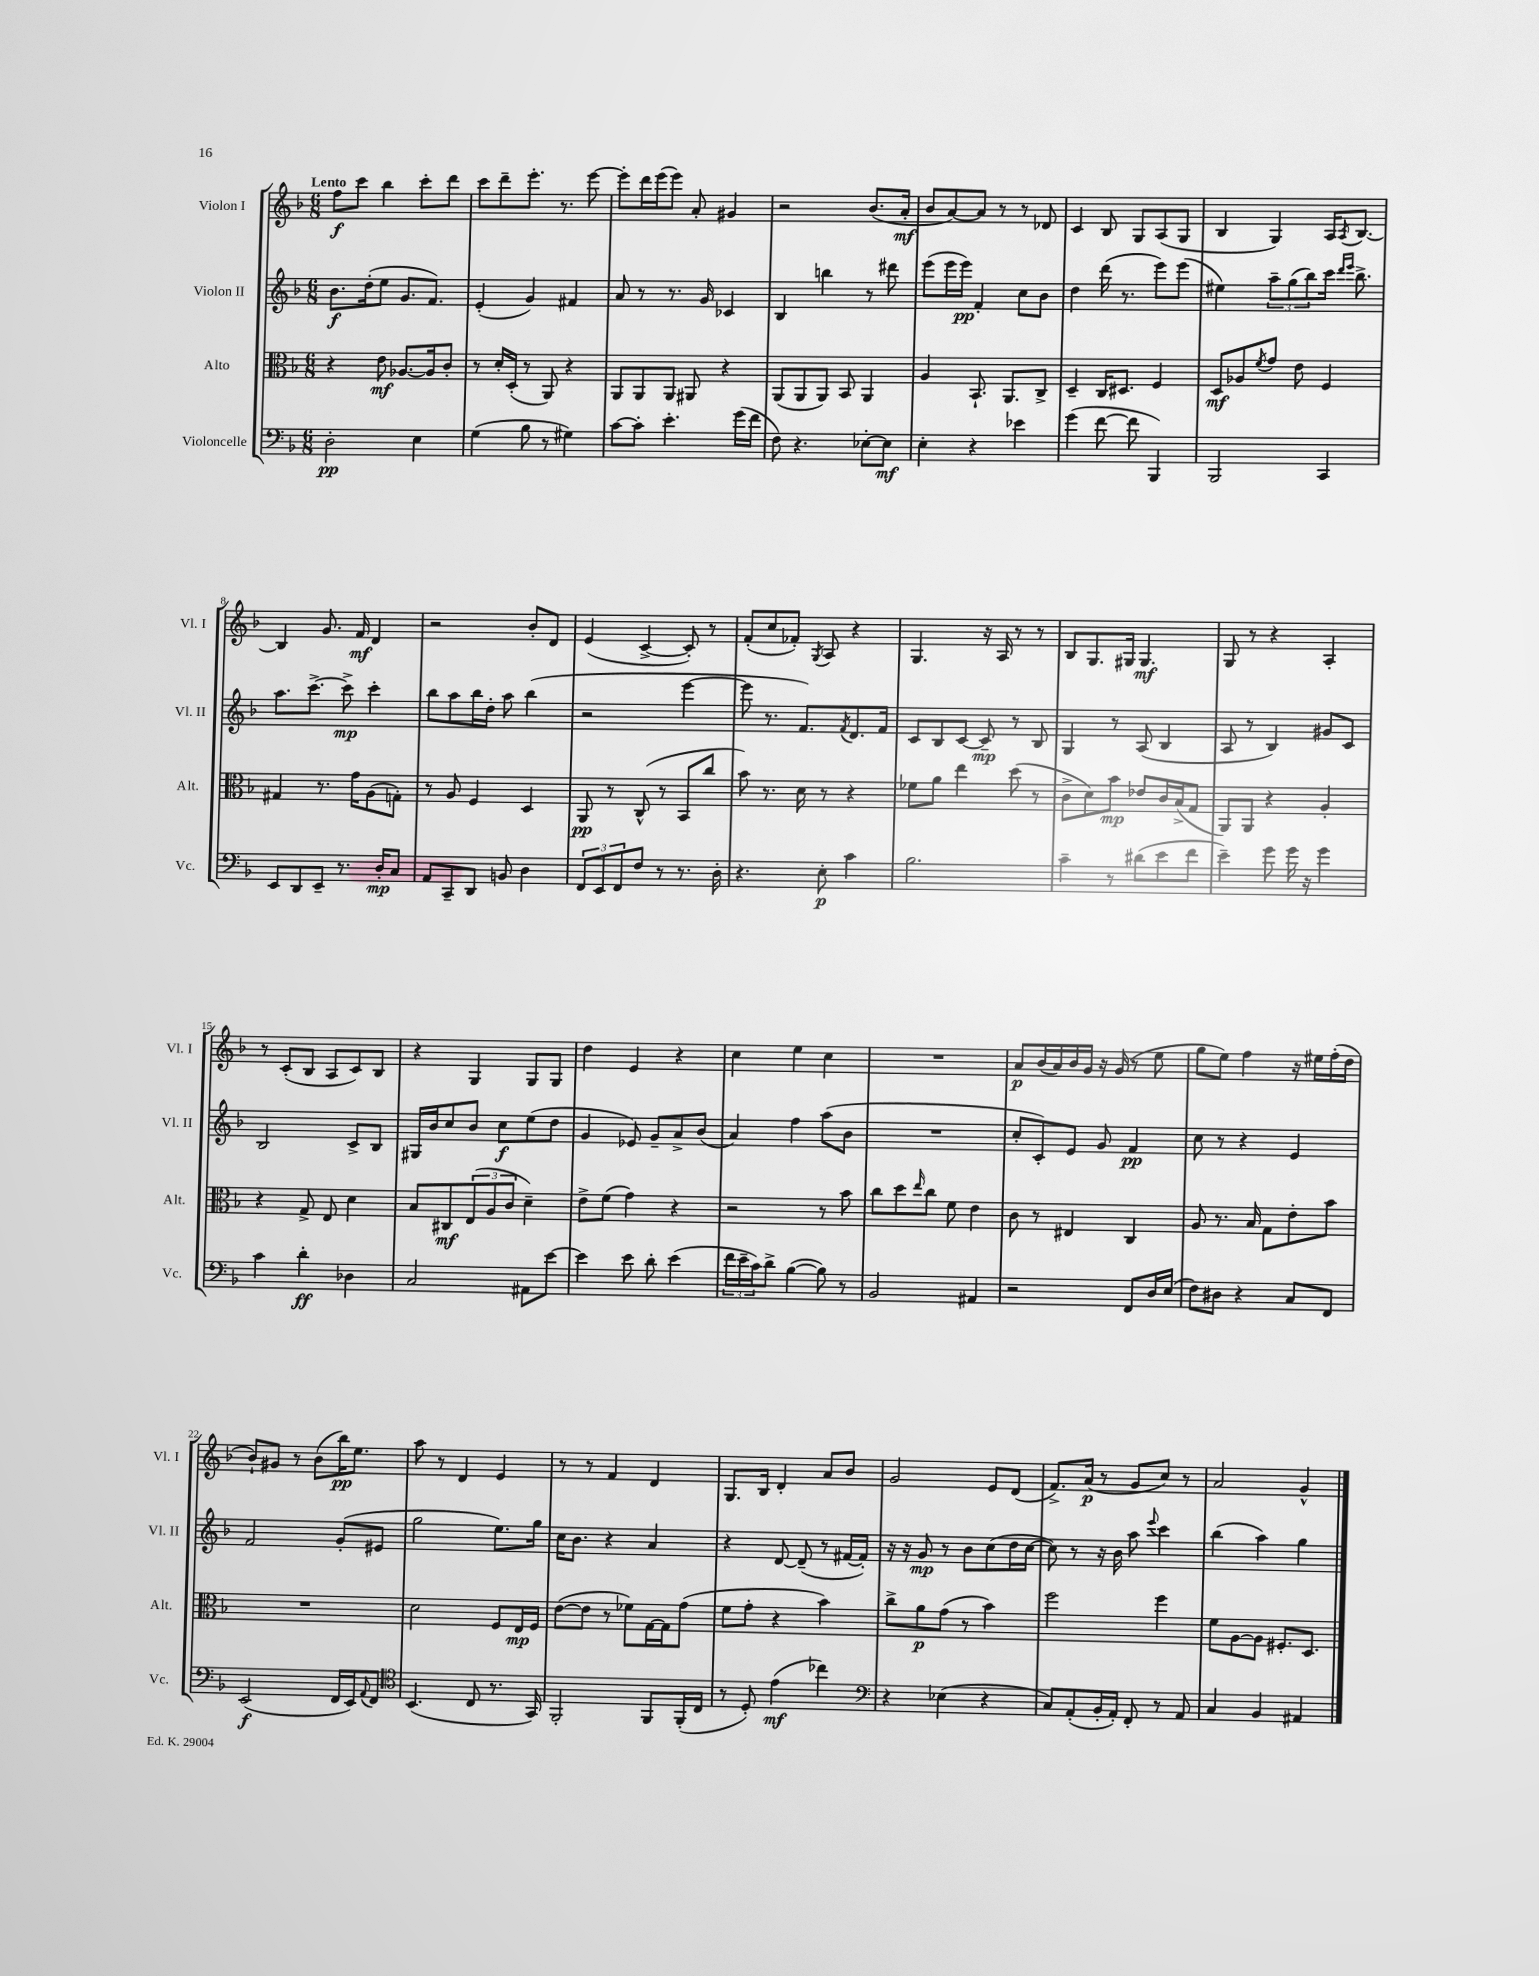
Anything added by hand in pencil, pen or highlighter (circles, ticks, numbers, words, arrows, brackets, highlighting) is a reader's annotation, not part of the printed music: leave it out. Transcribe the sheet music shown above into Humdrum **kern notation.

**kern	**dynam	**kern	**dynam	**kern	**dynam	**kern	**dynam
*part4	*part4	*part3	*part3	*part2	*part2	*part1	*part1
*staff4	*staff4	*staff3	*staff3	*staff2	*staff2	*staff1	*staff1
*I"Violoncelle	*	*I"Alto	*	*I"Violon II	*	*I"Violon I	*
*I'Vc.	*	*I'Alt.	*	*I'Vl. II	*	*I'Vl. I	*
*clefF4	*	*clefC3	*	*clefG2	*	*clefG2	*
*k[b-]	*	*k[b-]	*	*k[b-]	*	*k[b-]	*
*M6/8	*	*M6/8	*	*M6/8	*	*M6/8	*
=1	=1	=1	=1	=1	=1	=1	=1
!	!	!	!	!	!	!LO:TX:a:B:t=Lento	!
2D'\	pp	4r	.	8.b-\L	f	8ff\L	f
.	.	.	.	.	.	8ccc\J	.
.	.	.	.	(16dd'\k	.	.	.
.	.	8e\	mf	8ee\J	.	4bb-\	.
.	.	[8.A-X/L	.	8.g/L	.	.	.
4E\	.	.	.	.	.	8ccc'\L	.
.	.	16A-/k]	.	8.f/J)	.	.	.
.	.	8c'/J	.	.	.	8ddd\J	.
=2	=2	=2	=2	=2	=2	=2	=2
(4G\	.	8r	.	(4e'/	.	8ccc\L	.
.	.	16d'/LL	.	.	.	8ddd~\	.
.	.	(16D'/JJ	.	.	.	.	.
8B-\	.	8r	.	4g/)	.	8.eee'\J	.
8r	.	8AA/)	.	.	.	.	.
.	.	.	.	.	.	8.r	.
4G#X\)	.	4r	.	4f#X/	.	.	.
.	.	.	.	.	.	[8eee\	.
=3	=3	=3	=3	=3	=3	=3	=3
[8c\L	.	8AA/L	.	8a/	.	8eee'\L]	.
8c'\J]	.	8AA/	.	8r	.	16ddd\L	.
.	.	.	.	.	.	(16eee\J	.
4.e'\	.	8AA/J	.	8.r	.	8eee\J)	.
.	.	8AA#X/	.	.	.	8a'/	.
.	.	.	.	16g/	.	.	.
.	.	4r	.	4c-X/	.	4g#X/	.
(16g\LL	.	.	.	.	.	.	.
16f\JJ	.	.	.	.	.	.	.
=4	=4	=4	=4	=4	=4	=4	=4
8F\)	.	(8AA/L	.	4B-/	.	2r	.
4.r	.	8AA/	.	.	.	.	.
.	.	8AA/J)	.	4bbn\	.	.	.
.	.	8BB-/	.	.	.	.	.
[8E-X'\L	.	4AA/	.	8r	.	(8.b-/L	.
8E-\J]	mf	.	.	8ddd#X\	.	.	.
.	.	.	.	.	.	16a'/Jk	mf
=5	=5	=5	=5	=5	=5	=5	=5
4E'\	.	4A/	.	(8eee\L	.	8b-/L	.
.	.	.	.	16eee\L	.	[8a/)	.
.	.	.	.	16eee\JJ)	pp	.	.
4r	.	8.BB-`/	.	4f'/	.	8a/J]	.
.	.	.	.	.	.	8r	.
.	.	8.AA/L	.	.	.	.	.
4e-X\	.	.	.	8cc\L	.	8r	.
.	.	8C^/J	.	8b-\J	.	8d-X/	.
=6	=6	=6	=6	=6	=6	=6	=6
(4g\	.	4D~/	.	4dd\	.	4c/	.
[8f\	.	16C/KL	.	(16ddd\	.	8B-/	.
.	.	8.D#X/J	.	8.r	.	.	.
8f\]	.	.	.	.	.	8G/L	.
4BBB-/)	.	4F/	.	8eee\L)	.	(8A/	.
.	.	.	.	(8eee\J	.	8G/J	.
=7	=7	=7	=7	=7	=7	=7	=7
2BBB-/	.	8D/L	mf	4ee#X\)	.	4B-/	.
.	.	8A-X/	.	.	.	.	.
.	.	8qf/	.	.	.	.	.
.	.	8g/J	.	12aa~\L	.	4G/)	.
.	.	.	.	(12gg\	.	.	.
.	.	8e\	.	.	.	.	.
.	.	.	.	12bb-\)	.	.	.
4CC/	.	4F/	.	16ccc\Jk	.	16A/KL	.
.	.	.	.	16qqddd/LL	.	.	.
.	.	.	.	16qqeee/JJ	.	8qA/	.
.	.	.	.	8.bb-^\	.	[8.B-/J	.
!!LO:LB:g=z
=8	=8	=8	=8	=8	=8	=8	=8
8EE/L	.	4G#X/	.	8.aa\L	.	4B-/]	.
8DD/	.	.	.	.	.	.	.
.	.	.	.	[8.ccc^\J	.	.	.
8EE~/J	.	8.r	.	.	.	8.g/	.
8.r	.	.	.	8ccc^\]	mp	.	.
.	.	16g\KL	.	.	.	16f/	mf
.	.	(8A\	.	4ccc'\	.	4d/	.
16D'/KL	mp	.	.	.	.	.	.
8C/J	.	8Gn'\J)	.	.	.	.	.
=9	=9	=9	=9	=9	=9	=9	=9
8AA/L	.	8r	.	8bb-\L	.	2r	.
8CC~/	.	8A/	.	8aa\	.	.	.
8DD/J	.	4F/	.	16bb-\L	.	.	.
.	.	.	.	16dd'\JJ	.	.	.
8BBn/	.	.	.	8aa\	.	.	.
4D\	.	4D/	.	(4bb-\	.	8b-'/L	.
.	.	.	.	.	.	8d/J	.
=10	=10	=10	=10	=10	=10	=10	=10
12FF/L	.	8AA/	pp	2r	.	(4e/	.
12EE/	.	.	.	.	.	.	.
.	.	8r	.	.	.	.	.
12FF/	.	.	.	.	.	.	.
8F/J	.	(8C^^/	.	.	.	[4c^/	.
8r	.	8r	.	.	.	.	.
8.r	.	8BB-/L	.	[4eee\	.	8c'/])	.
.	.	8cc/J	.	.	.	8r	.
16D'\	.	.	.	.	.	.	.
=11	=11	=11	=11	=11	=11	=11	=11
4.r	.	8b-\)	.	8eee\]	.	(8f'/L	.
.	.	8.r	.	8.r	.	8cc/	.
.	.	.	.	.	.	8f-X'/J)	.
.	.	16d\	.	8.f/L)	.	.	.
.	.	.	.	.	.	8qG/	.
8E'\	p	8r	.	.	.	8A/	.
.	.	.	.	8qf/	.	.	.
4c\	.	4r	.	8.d/	.	4r	.
.	.	.	.	16f/Jk	.	.	.
=12	=12	=12	=12	=12	=12	=12	=12
2.B-\	.	8f-X\L	.	8c/L	.	4.G/	.
.	.	8a\J	.	8B-/	.	.	.
.	.	4ee\	.	[8c/J	.	.	.
.	.	.	.	8c~/]	mp	16r	.
.	.	.	.	.	.	16A/	.
.	.	(8dd\	.	8r	.	8r	.
.	.	8r	.	8B-/	.	8r	.
=13	=13	=13	=13	=13	=13	=13	=13
4c~\	.	8c^\L	.	4G/	.	8B-/L	.
.	.	8d\)	.	.	.	8.G/	.
8r	.	8b-\J	mp	8r	.	.	.
.	.	.	.	.	.	16G#X/Jk	.
(8d#X\L	.	8e-X/L	.	(8A/	.	4.G#/	mf
8e\	.	16c/L	.	4B-/	.	.	.
.	.	(16B-^/J	.	.	.	.	.
8f\J	.	8G/J	.	.	.	.	.
=14	=14	=14	=14	=14	=14	=14	=14
4e~\)	.	8AA/L)	.	8A/	.	8G/	.
.	.	8AA/J	.	8r	.	8r	.
8g\	.	4r	.	4B-/)	.	4r	.
16g\	.	.	.	.	.	.	.
16r	.	.	.	.	.	.	.
4g\	.	4A'/	.	8g#X/L	.	4A'/	.
.	.	.	.	8c/J	.	.	.
!!LO:LB:g=z
=15	=15	=15	=15	=15	=15	=15	=15
4c\	.	4r	.	2B-/	.	8r	.
.	.	.	.	.	.	(8c'/L	.
4d'\	ff	8G^/	.	.	.	8B-/J	.
.	.	8E/	.	.	.	8A/L	.
4D-X\	.	4d\	.	8c^/L	.	8c/)	.
.	.	.	.	8B-/J	.	8B-/J	.
=16	=16	=16	=16	=16	=16	=16	=16
2C/	.	8B-/L	.	16G#X/LL	.	4r	.
.	.	.	.	16b-/J	.	.	.
.	.	8C#X/	mf	8cc/	.	.	.
.	.	(12E/	.	8b-/J	.	4G/	.
.	.	12A/	.	.	.	.	.
.	.	.	.	8cc\L	f	.	.
.	.	12c/J	.	.	.	.	.
8AA#X\L	.	4d~\)	.	(8ee\	.	8G/L	.
[8e\J	.	.	.	8dd\J	.	8G/J	.
=17	=17	=17	=17	=17	=17	=17	=17
4e\]	.	8e^\L	.	4g/	.	4dd\	.
.	.	(8f\J	.	.	.	.	.
8e\	.	4g\)	.	8e-X/)	.	4e/	.
8d'\	.	.	.	8g~/L	.	.	.
(4e\	.	4r	.	8a^/	.	4r	.
.	.	.	.	(8b-/J	.	.	.
=18	=18	=18	=18	=18	=18	=18	=18
24f\LL	.	2r	.	4a/)	.	4cc\	.
24e~\	.	.	.	.	.	.	.
24c\J)	.	.	.	.	.	.	.
8d^\J	.	.	.	.	.	.	.
([4B-\	.	.	.	4ff\	.	4ee\	.
8B-\])	.	8r	.	(8aa\L	.	4cc\	.
8r	.	8b-\	.	8b-\J	.	.	.
=19	=19	=19	=19	=19	=19	=19	=19
2BB-/	.	8cc\L	.	2.r	.	2.r	.
.	.	8dd\	.	.	.	.	.
.	.	16qqee/	.	.	.	.	.
.	.	8cc\J	.	.	.	.	.
.	.	8f\	.	.	.	.	.
4AA#X/	.	4e\	.	.	.	.	.
=20	=20	=20	=20	=20	=20	=20	=20
2r	.	8c\	.	8cc'/L	.	8a/L	p
.	.	8r	.	8c'/)	.	(16b-/L	.
.	.	.	.	.	.	16a/)	.
.	.	4E#X/	.	8e/J	.	16b-/	.
.	.	.	.	.	.	16g/JJ	.
.	.	.	.	8g/	.	16r	.
.	.	.	.	.	.	(16g/	.
8FF/L	.	4C/	.	4f/	pp	8r	.
16D/L	.	.	.	.	.	8ee\	.
(16E/JJ	.	.	.	.	.	.	.
=21	=21	=21	=21	=21	=21	=21	=21
8F\L)	.	8A/	.	8cc\	.	8gg\L	.
8D#X\J	.	8.r	.	8r	.	8ee\J)	.
4r	.	.	.	4r	.	4ff\	.
.	.	16B-/	.	.	.	.	.
.	.	8G\L	.	.	.	.	.
8C/L	.	8e'\	.	4e/	.	16r	.
.	.	.	.	.	.	16ee#X\LL	.
8FF/J	.	8b-\J	.	.	.	(16ff'\	.
.	.	.	.	.	.	16dd\JJ	.
!!LO:LB:g=z
=22	=22	=22	=22	=22	=22	=22	=22
(2EE/	f	2.r	.	2f/	.	8b-`/L)	.
.	.	.	.	.	.	8g#X/J	.
.	.	.	.	.	.	8r	.
.	.	.	.	.	.	(8b-\L	.
16FF/LL	.	.	.	(8g'/L	.	16bb-\K)	pp
16EE/J)	.	.	.	.	.	8.ee\J	.
8qqAA/	.	.	.	.	.	.	.
8FF/J	.	.	.	8e#X/J	.	.	.
=23	=23	=23	=23	=23	=23	=23	=23
*clefC4	*	*	*	*	*	*	*
(4.BB-/	.	2d\	.	2gg\	.	8aa\	.
.	.	.	.	.	.	8r	.
.	.	.	.	.	.	4d/	.
8C/	.	.	.	.	.	.	.
8.r	.	8F/L	.	8.ee\L)	.	4e/	.
.	.	16E/L	mp	.	.	.	.
16GG/)	.	16F/JJ	.	16gg\Jk	.	.	.
=24	=24	=24	=24	=24	=24	=24	=24
2FF'/	.	([8e\L	.	16cc\KL	.	8r	.
.	.	.	.	8.b-\J	.	.	.
.	.	8e\J]	.	.	.	8r	.
.	.	8r	.	4r	.	4f/	.
.	.	8f-X\L)	.	.	.	.	.
8FF/L	.	[16G\L	.	4a/	.	4d/	.
.	.	16G\J]	.	.	.	.	.
(16FF'/L	.	(8g\J	.	.	.	.	.
16C/JJ	.	.	.	.	.	.	.
=25	=25	=25	=25	=25	=25	=25	=25
8r	.	8f\L	.	4r	.	8.G/L	.
8D'/)	.	8g'\J	.	.	.	.	.
.	.	.	.	.	.	16B-/Jk	.
(4e\	mf	4r	.	[8d/	.	4d'/	.
.	.	.	.	(8d~/]	.	.	.
4cc-X\)	.	4b-\)	.	8r	.	8a/L	.
.	.	.	.	[16f#X/LL	.	8b-/J	.
.	.	.	.	16f#'/JJ])	.	.	.
=26	=26	=26	=26	=26	=26	=26	=26
*clefF4	*	*	*	*	*	*	*
4r	.	8cc^\L	.	16r	.	2g/	.
.	.	.	.	16r	.	.	.
.	.	8a\	p	8g/	mp	.	.
(4E-X\	.	(8g\J	.	8r	.	.	.
.	.	8r	.	8b-\L	.	.	.
4r	.	4b-\)	.	(8cc\	.	8e/L	.
.	.	.	.	16dd\L	.	(8d/J	.
.	.	.	.	[16cc\JJ	.	.	.
=27	=27	=27	=27	=27	=27	=27	=27
8C/L)	.	2ff\	.	8cc\])	.	8.f^/L)	.
(8AA'/	.	.	.	8r	.	.	.
.	.	.	.	.	.	(16a/Jk	p
16BB-'/L	.	.	.	16r	.	8r	.
16AA'/JJ)	.	.	.	16b-\	.	.	.
8FF'/	.	.	.	8aa\	.	8g/L	.
.	.	.	.	8qqeee/	.	.	.
8r	.	4ff\	.	4ccc\	.	8cc/J)	.
8AA/	.	.	.	.	.	8r	.
=28	=28	=28	=28	=28	=28	=28	=28
4C/	.	8f\L	.	(4bb-\	.	2a/	.
.	.	[8A\	.	.	.	.	.
4BB-/	.	8A\J]	.	4aa\)	.	.	.
.	.	8.F#X'/L	.	.	.	.	.
4AA#X/	.	.	.	4gg\	.	4g^^/	.
.	.	8.D/J	.	.	.	.	.
==	==	==	==	==	==	==	==
*-	*-	*-	*-	*-	*-	*-	*-
